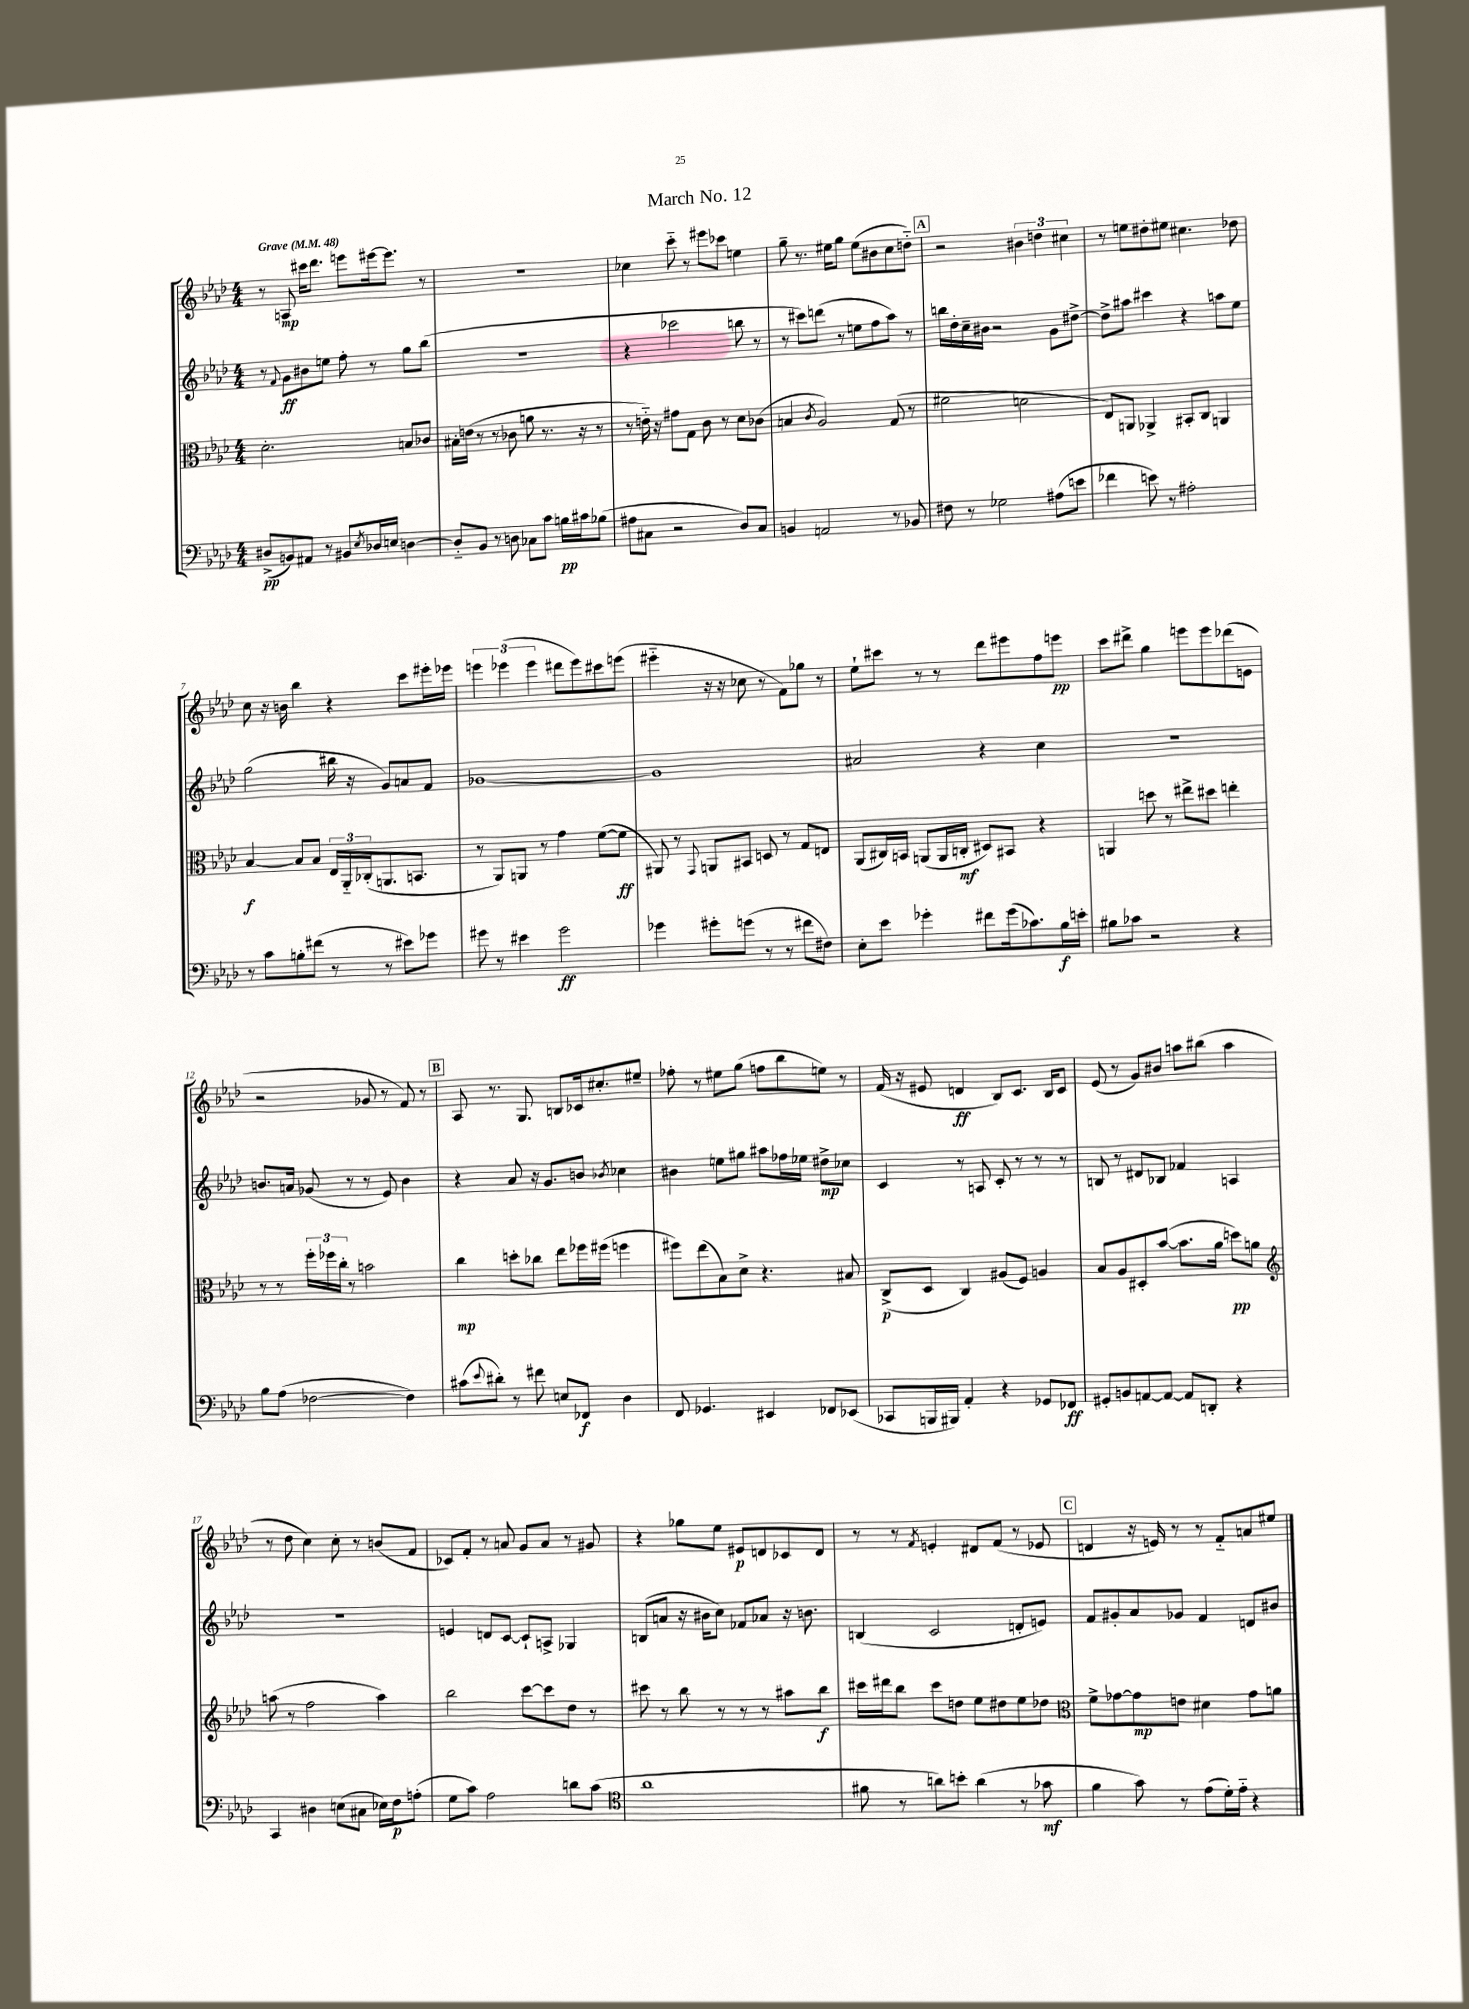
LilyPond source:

\header { title = "March No. 12" }
<<
\new StaffGroup <<
\new Staff = "s0" {
    \clef treble \key aes \major \numericTimeSignature \time 4/4 \tempo "Grave" 4 = 48
    r8 a8\mp cis'''16 des'''8. e'''8 eis'''16~ eis'''8. r8 |
    R1 |
    ces''4 c'''8-_ r8 eis'''8 ces'''8 e''4 |
    g''8-- r8. eis''16 g''8 eis''8( bis'8 c''8 d''8-_) |
    \mark \markup { \box "A" } r2 \tuplet 3/2 { bis'4 d''4 cis''4 } |
    r8 e''8 dis''8-. eis''8 cis''4. des''8 |
    c''8 r16 b'16 bes''4 r4 c'''8 eis'''16-. ees'''16 |
    \tuplet 3/2 { e'''4 ees'''4( ees'''4 } dis'''8 ees'''8) cis'''8 e'''8( |
    eis'''4-_ r16 r16 ces''8 r8 f'8) ges''8 r8 |
    ees''8-! cis'''8 r8 r8 des'''8 eis'''8 f''8 e'''8\pp |
    c'''8 dis'''8-> g''4 e'''8 e'''8 des'''8( e'8 |
    r2 ges'8 r8 f'8) r8 |
    \mark \markup { \box "B" } aes8 r8. g8. b8 ces'16 cis''8.-. eis''8-- |
    fes''8-. r8 eis''8 g''8( f''8 bes''8 e''8) r8 |
    f'16( r16 eis'8 d'4\ff bes8) c'8. bes16 c'8 |
    ees'8( r8 g'8) bis'8 a''8 bis''8( a''4 |
    r8 des''8 c''4) c''8-. r8 b'8( f'8 |
    ces'8) f'8-. r8 a'8 g'8 a'8 r8 gis'8 |
    r4 ges''8 ees''8 eis'8\p d'8 ces'8 d'8 |
    r8 r8 \acciaccatura { f'8 } e'4-. dis'8 f'8( r8 ees'8 |
    \mark \markup { \box "C" } d'4 r16 e'16) r8 r8 f'8-_ a'8 eis''8 \bar "|." |
}
\new Staff = "s1" {
    \clef treble \key aes \major \numericTimeSignature \time 4/4
    r8 \appoggiatura { f'8 } g'8\ff bis'8 e''8 f''8-. r8 g''8 bes''8( |
    r1 |
    r4 ces'''2 b''8 r8 |
    r8 cis'''8) d'''8( r8 e''8 f''8 aes''8) r8 |
    \mark \markup { \box "A" } b''16 des''16-. c''16-- bis'16 r2 g'8 dis''8~-> |
    dis''8-> ais''8 cis'''4 r4 a''8 ees''8 |
    g''2( bis''16 r16 g'8) a'8 f'8 |
    ges'1~ |
    ges'1 |
    ais'2 r4 c''4 |
    R1 |
    b'8. a'16 ges'8( r8 r8 ees'8) b'4 |
    \mark \markup { \box "B" } r4 aes'8 r16 g'8. b'8 \acciaccatura { bes'8 } ces''4 |
    bis'4 e''8 gis''8 ais''8 fes''16 ees''16 dis''8->\mp ces''8 |
    c'4 r8 a8 c'8-. r8 r8 r8 |
    b8 r8 dis'8 bes8 fes'4 a4 |
    R1 |
    e'4 d'8 c'8~ c'8-! a8-> ges4 |
    b8( a'8 r16 bis'16 c''8) fes'8 aes'8 r16 b'8. |
    b4( c'2 d'8-. e'8) |
    \mark \markup { \box "C" } f'8 gis'8-. aes'8 ges'8 f'4 d'8 bis'8 \bar "|." |
}
\new Staff = "s2" {
    \clef alto \key aes \major \numericTimeSignature \time 4/4
    des'2.-. b8 ces'8 |
    bis16-. e'16( r8 r8 ces'8 a'8 r8. r16 r8 |
    r8 e'16-_) r16 gis'8 g8 c'8 r8 des'8 ces'8( |
    b4 \acciaccatura { c'8 } aes2) g8( r8 |
    \mark \markup { \box "A" } fis'2 d'2 |
    ees8) a,8 aes,4-> bis,8-. c8 a,4 |
    bes4~\f bes8 bes8 \tuplet 3/2 { ees16 aes,16-_ ces16-.( } a,8. b,8. |
    r8 aes,8) a,8 r8 g'4 f'8~( f'8\ff |
    ais,8) r8 \appoggiatura { g,8 } a,8 bis,8 d8 r8 g8 e8 |
    aes,8( cis16) b,16 a,8( a,16 c16-.\mf dis8) bis,8 r4 |
    a,4 d''8 r8 eis''8-> dis''8 e''4-. |
    r8 r8 \tuplet 3/2 { f''16-. fes''16 c''16-. } r8 b'2 |
    \mark \markup { \box "B" } c''4\mp d''8-. ces''8 ees''8 fes''16 fis''16( f''4 |
    fis''8) ees''8( bes8) des'8-> r4. bis8 |
    c8->\p( des8 c4) ais8( f8) a4 |
    bes8 aes8 dis8-. bes'8~( bes'8. aes'16 d''8\pp) a'8 |
    \clef treble a''8( r8 f''2 a''4) |
    bes''2 c'''8~ c'''8 des''8 r8 |
    cis'''8 r8 bes''8 r8 r8 r8 ais''8 bes''8\f |
    cis'''16 dis'''16 bes''8 cis'''8 d''8 ees''8 dis''8 ees''8 des''8 |
    \mark \markup { \box "C" } \clef alto f'8-> ges'8~ ges'8\mp e'8 dis'4 ges'8 a'8 \bar "|." |
}
\new Staff = "s3" {
    \clef bass \key aes \major \numericTimeSignature \time 4/4
    dis8->\pp( b,8) ais,8 r8 bis,8 \acciaccatura { ees8 } des16 e16 d4~ |
    d8-_ bes,8 r8 d8 ces8 c'8 b16\pp cis'16 bes8( |
    ais8 cis8 r2 des8) cis8 |
    b,4 a,2 r8 bes,8 |
    \mark \markup { \box "A" } fis8 r8 ges2 ais8( e'8 |
    fes'4 e'8) r8 ais2-. |
    r8 c'8 b8-. fis'8( r8 r8 eis'8) ges'8 |
    gis'8 r8 eis'4 gis'2\ff |
    ges'4 gis'8-. g'8( r8 r8 fis'8 fis8) |
    ees8-. ees'8 ges'4-. fis'8 ges'16( ces'8.) bes16\f e'16-. |
    bis8 ces'8 r2 r4 |
    bes8 aes8( fes2~ fes4) |
    \mark \markup { \box "B" } cis'8( \appoggiatura { ees'8 } dis'8-.) r8 fis'8 e8 fes,8\f des4 |
    f,8 ges,4. eis,4 fes,8 ees,8( |
    ces,8 b,,16 bis,,16) aes,4-. r4 ges,8 fes,8\ff |
    gis,8-. b,8 a,8~ a,8~ a,8 d,8-. r4 |
    c,4 dis4 e8( cis8 ees16) f16\p a8-.( |
    g8 c'8) aes2 d'8 c'8( |
    \clef tenor aes'1 |
    fis'8 r8 a'8) b'8-. a'4( r8 ges'8\mf |
    \mark \markup { \box "C" } f'4 g'8) r8 ees'8( des'16-.) ees'16-_ r4 \bar "|." |
}
>>
>>
